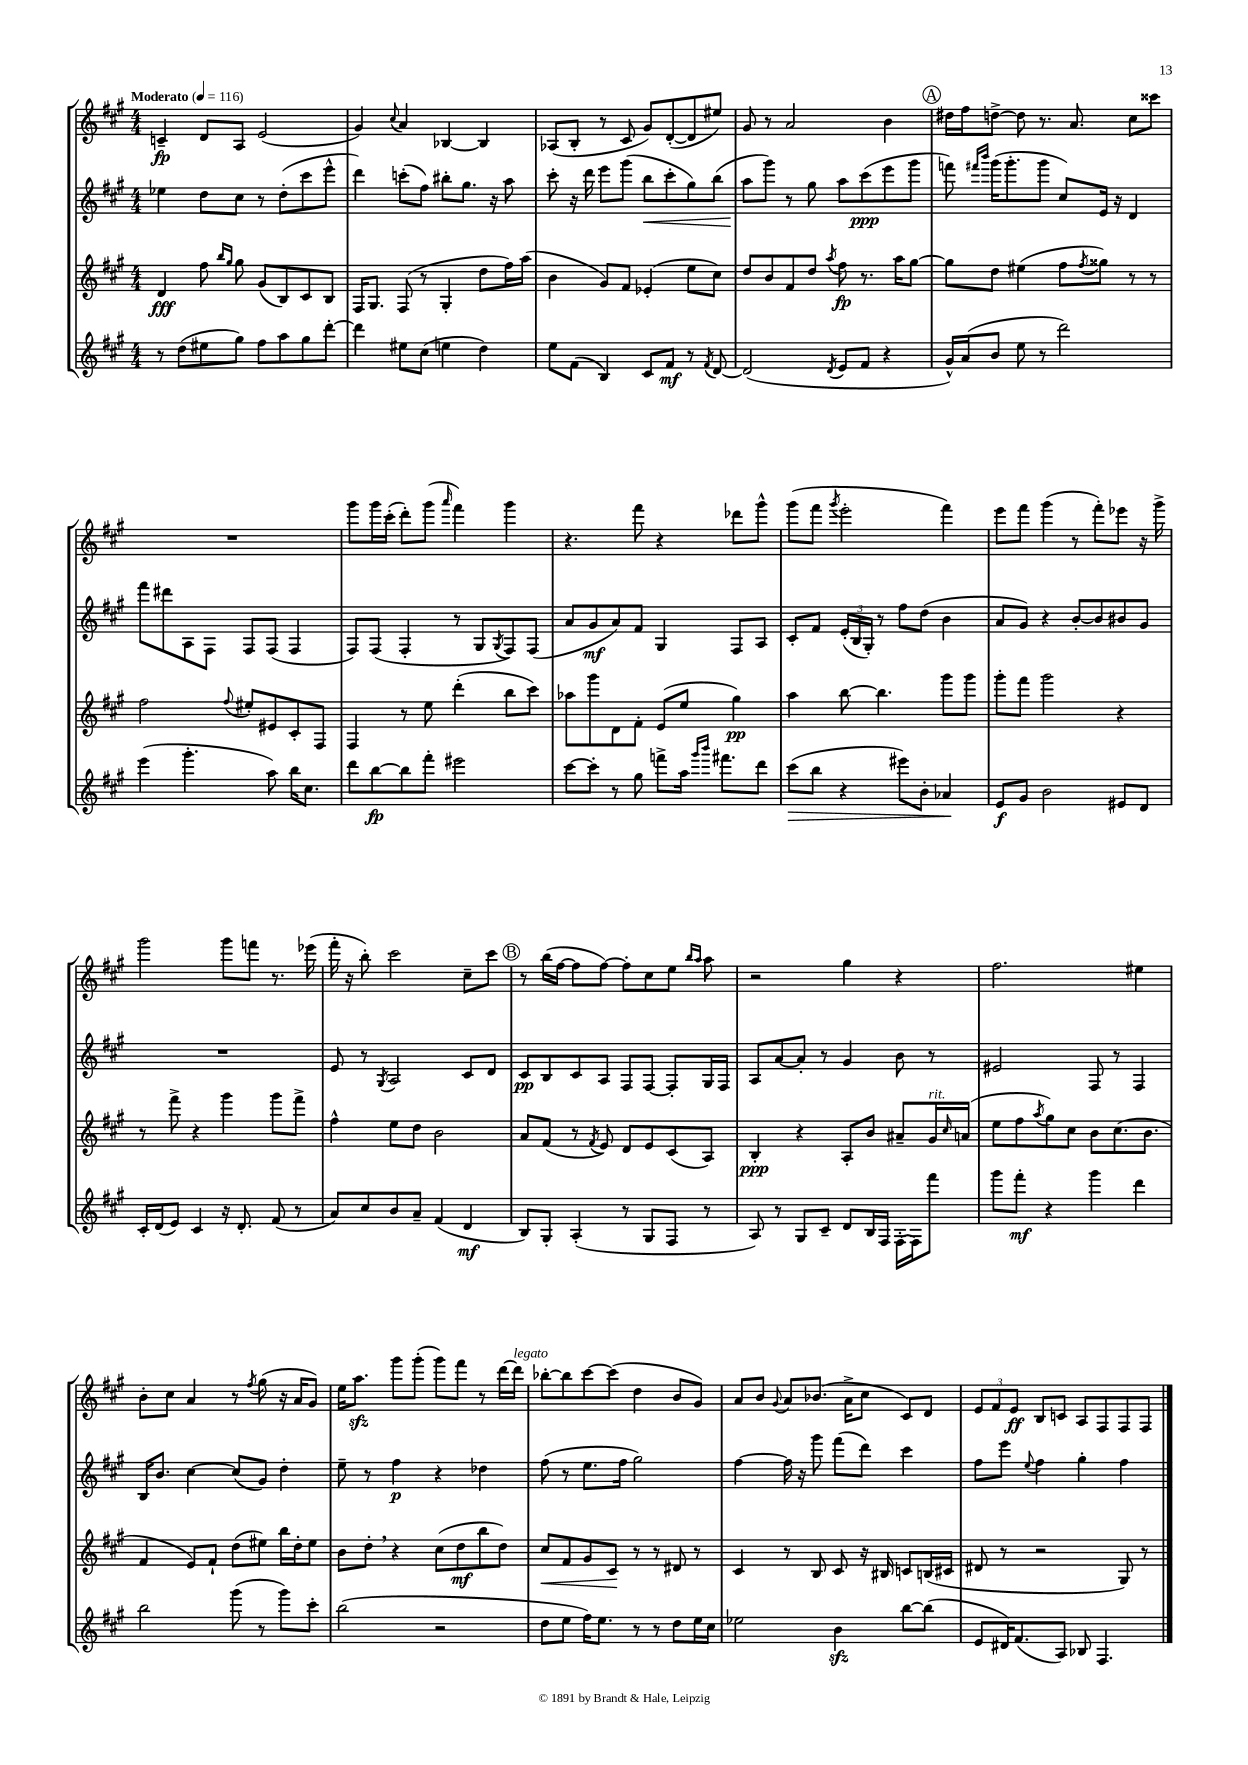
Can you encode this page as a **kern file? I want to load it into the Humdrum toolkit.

**kern	**kern	**kern	**kern
*staff4	*staff3	*staff2	*staff1
*clefG2	*clefG2	*clefG2	*clefG2
*k[f#c#g#]	*k[f#c#g#]	*k[f#c#g#]	*k[f#c#g#]
*M4/4	*M4/4	*M4/4	*M4/4
*MM116	*MM116	*MM116	*MM116
8r	4d	4ee-	4c~
(8dd	.	.	.
8ee#	8ff#	8dd	8d
.	16qqbb	.	.
.	16qqgg#	.	.
8gg#)	8gg#	8cc#	8A
8ff#	(8g#	8r	(2e
8aa	8B)	(8dd'	.
8gg#	8c#	8ccc#	.
[8ddd'	8B	8eee^^	.
=	=	=	=
4ddd]	16F#	4ddd)	4g#)
.	8.G#	.	.
.	.	.	8qqcc#
8ee#	(8F#	(8ccc'	4a
(8cc#	8r	8ff#)	.
4ee	4G#'	8bb#'	[4B-
.	.	8.gg#	.
4dd)	8dd	.	4B-]
.	.	16r	.
.	16ff#)	8aa	.
.	(16aa	.	.
=	=	=	=
8ee	4b	8ccc#'	(8A-
(8f#	.	16r	8B'
.	.	16ddd	.
4B)	8g#)	8eee	8r
.	8f#	(8ggg#	8c#
8c#	(4e-'	8bb	8g#)
8f#	.	8ccc#'	([8d'
8r	8ee	8gg#)	8d]
8qf#	.	.	.
[8d	8cc#)	(8bb	8ee#)
=	=	=	=
(2d]	8dd	8aa	8g#
.	8b	8ggg#)	8r
.	8f#	8r	2a
.	8dd	8gg#	.
8qd	8qaa	.	.
8e	8ff#	8aa	.
8f#	8.r	(8ccc#	.
4r	.	8eee	4b
.	16aa	.	.
.	[8gg#	8ggg#	.
=	=	=	=
16g#^^)	8gg#]	8fff)	16dd#
(16a	.	.	16ff#
.	.	16qqfff#	.
.	.	16qqbbb	.
8b	8dd	(16ggg#	[8dd^
.	.	8.ggg#'	.
8ee	(4ee#	.	8dd]
8r	.	8ggg#	8.r
2ddd)	8ff#	8cc#)	.
.	.	.	8.a
.	8qff#	.	.
.	8gg##)	16e	.
.	.	16r	.
.	8r	4d	8cc#
.	8r	.	8ccc##
=	=	=	=
(4eee	2ff#	8fff#	1r
.	.	8ddd#	.
4.ggg#'	.	8A	.
.	.	8F#	.
.	8qqff#	.	.
.	8ee#'	8F#	.
8aa)	8e#	(8F#	.
16bb	8c#'	4F#	.
8.cc#	.	.	.
.	8F#	.	.
=	=	=	=
8ddd	4F#	8F#)	8ggg#
[8bb	.	(8F#	16ggg#
.	.	.	(16ccc#'
8bb]	8r	4F#'	8ddd')
8fff#'	8ee	.	(8ggg#
.	.	.	16qqaaa
2eee#	(4ddd'	8r	4fff#)
.	.	8G#	.
.	.	8qG#	.
.	8bb	8F#)	4ggg#
.	8ccc#)	(8F#	.
=	=	=	=
[8ccc#	8aa-	8a	4.r
8ccc#']	8ggg#	8g#	.
8r	8d	8a)	.
8gg#	8f#'	8f#	8fff#
8fff^	(8e	4G#	4r
16aa	8ee	.	.
16qqggg#	.	.	.
16qqbbb	.	.	.
8.fff#	.	.	.
.	4gg#)	8F#	8ddd-
8ddd	.	8A	8ggg#^^
=	=	=	=
(8ccc#	4aa	8c#'	(8ggg#
8bb	.	8f#	8fff#
.	.	.	8qggg#
4r	[8bb	(24e'	2eee'
.	.	24B	.
.	.	24G#')	.
.	4.bb]	8r	.
8eee#)	.	8ff#	.
8b'	.	(8dd	.
4a-	8ggg#	4b	4fff#)
.	8ggg#	.	.
=	=	=	=
8e	8ggg#'	8a	8eee
8g#	8fff#	8g#)	8fff#
2b	2ggg#	4r	(4ggg#
.	.	[8b'	8r
.	.	8b]	8fff#')
8e#	4r	8b#	8eee-
8d	.	8g#	16r
.	.	.	16ggg#^
=	=	=	=
16c#'	8r	1r	2ggg#
(16d	.	.	.
8e)	8fff#^	.	.
4c#	4r	.	.
16r	4ggg#	.	8ggg#
8.d'	.	.	.
.	.	.	8fff
(8f#	8ggg#	.	8.r
8r	8fff#^	.	.
.	.	.	(16eee-
=	=	=	=
8a)	4ff#^^	8e	16fff#'
.	.	.	16r
8cc#	.	8r	8bb')
.	.	8qG#	.
8b	8ee	2A	2ccc#
8a~	8dd	.	.
(4f#	2b	.	.
4d	.	8c#	8cc#~
.	.	8d	8ccc#
=	=	=	=
8B)	8a	8c#	8r
8G#'	(8f#	8B	(16bb
.	.	.	[16ff#
(4A'	8r	8c#	8ff#]
.	8qf#	.	.
.	8e)	8A	[8ff#)
8r	8d	8F#	8ff#']
8G#	8e	[8F#	8cc#
8F#	(8c#	8F#']	8ee
.	.	.	16qqbb
.	.	.	16qqaa
8r	8A)	16G#	8aa
.	.	16F#	.
=	=	=	=
8A)	4B'	8A	2r
8r	.	[8a	.
8G#	4r	8a']	.
8c#~	.	8r	.
8d	8A'	4g#	4gg#
16B	8b	.	.
16F#	.	.	.
[16F#'	8a#~	8b	4r
16F#]	.	.	.
8fff#	16g#	8r	.
.	16qqcc#	.	.
.	(16a	.	.
=	=	=	=
8ggg#	8ee	2e#	2.ff#
8fff#'	8ff#	.	.
.	8qaa	.	.
4r	8gg#)	.	.
.	8cc#	.	.
4ggg#	8b	8F#	.
.	(8.cc#	8r	.
4ddd	.	4F#	4ee#
.	8.b	.	.
=	=	=	=
2bb	4f#	16B	8b'
.	.	8.b	.
.	.	.	8cc#
.	8e)	[4cc#	4a
.	8f#`	.	.
(8ggg#	(8dd	(8cc#]	8r
.	.	.	8qff#
8r	8ee#)	8g#)	(8gg#
8ggg#)	16bb	4dd'	16r
.	16dd'	.	16a
8ccc#'	8ee#	.	8g#)
=	=	=	=
(2bb	8b	8ee~	16ee
.	.	.	8.aa
.	8dd'	8r	.
.	4r	4ff#	8ggg#
.	.	.	(8ggg#'
2r	(8cc#	4r	8ggg#)
.	8dd	.	8fff#
.	8bb	4dd-	8r
.	8dd)	.	[16ddd
.	.	.	16ddd]
=	=	=	=
8dd	8cc#	(8ff#	[8bb-'
8ee	8f#	8r	8bb-]
16ff#)	8g#	8.ee	[8ccc#
8.ee	.	.	.
.	8c#	.	(8ccc#]
.	.	16ff#	.
8r	8r	2gg#)	4dd
8r	8r	.	.
8dd	8d#	.	8b
16ee	8r	.	8g#)
16cc#	.	.	.
=	=	=	=
2ee-	4c#	[4ff#	8a
.	.	.	8b
.	.	.	8qqg#
.	8r	16ff#]	8a
.	.	16r	.
.	8B	8ggg#	(8.b-
4b	8c#	(8fff#	.
.	.	.	16a^
.	16r	8ddd)	8cc#
.	16B#	.	.
[8bb	8c	4ccc#	8c#)
(8bb]	(16B	.	8d
.	16c#	.	.
=	=	=	=
8e	8d#	8ff#	12e
.	.	.	12f#
16d#)	8r	8eee	.
.	.	.	12e
(8.f#	.	.	.
.	.	8qqee	.
.	2r	4ff#	8B
8A)	.	.	8c
8B-	.	4gg#'	8A
4.F#	.	.	8F#
.	8G#)	4ff#	8F#
.	8r	.	8F#
==	==	==	==
*-	*-	*-	*-
